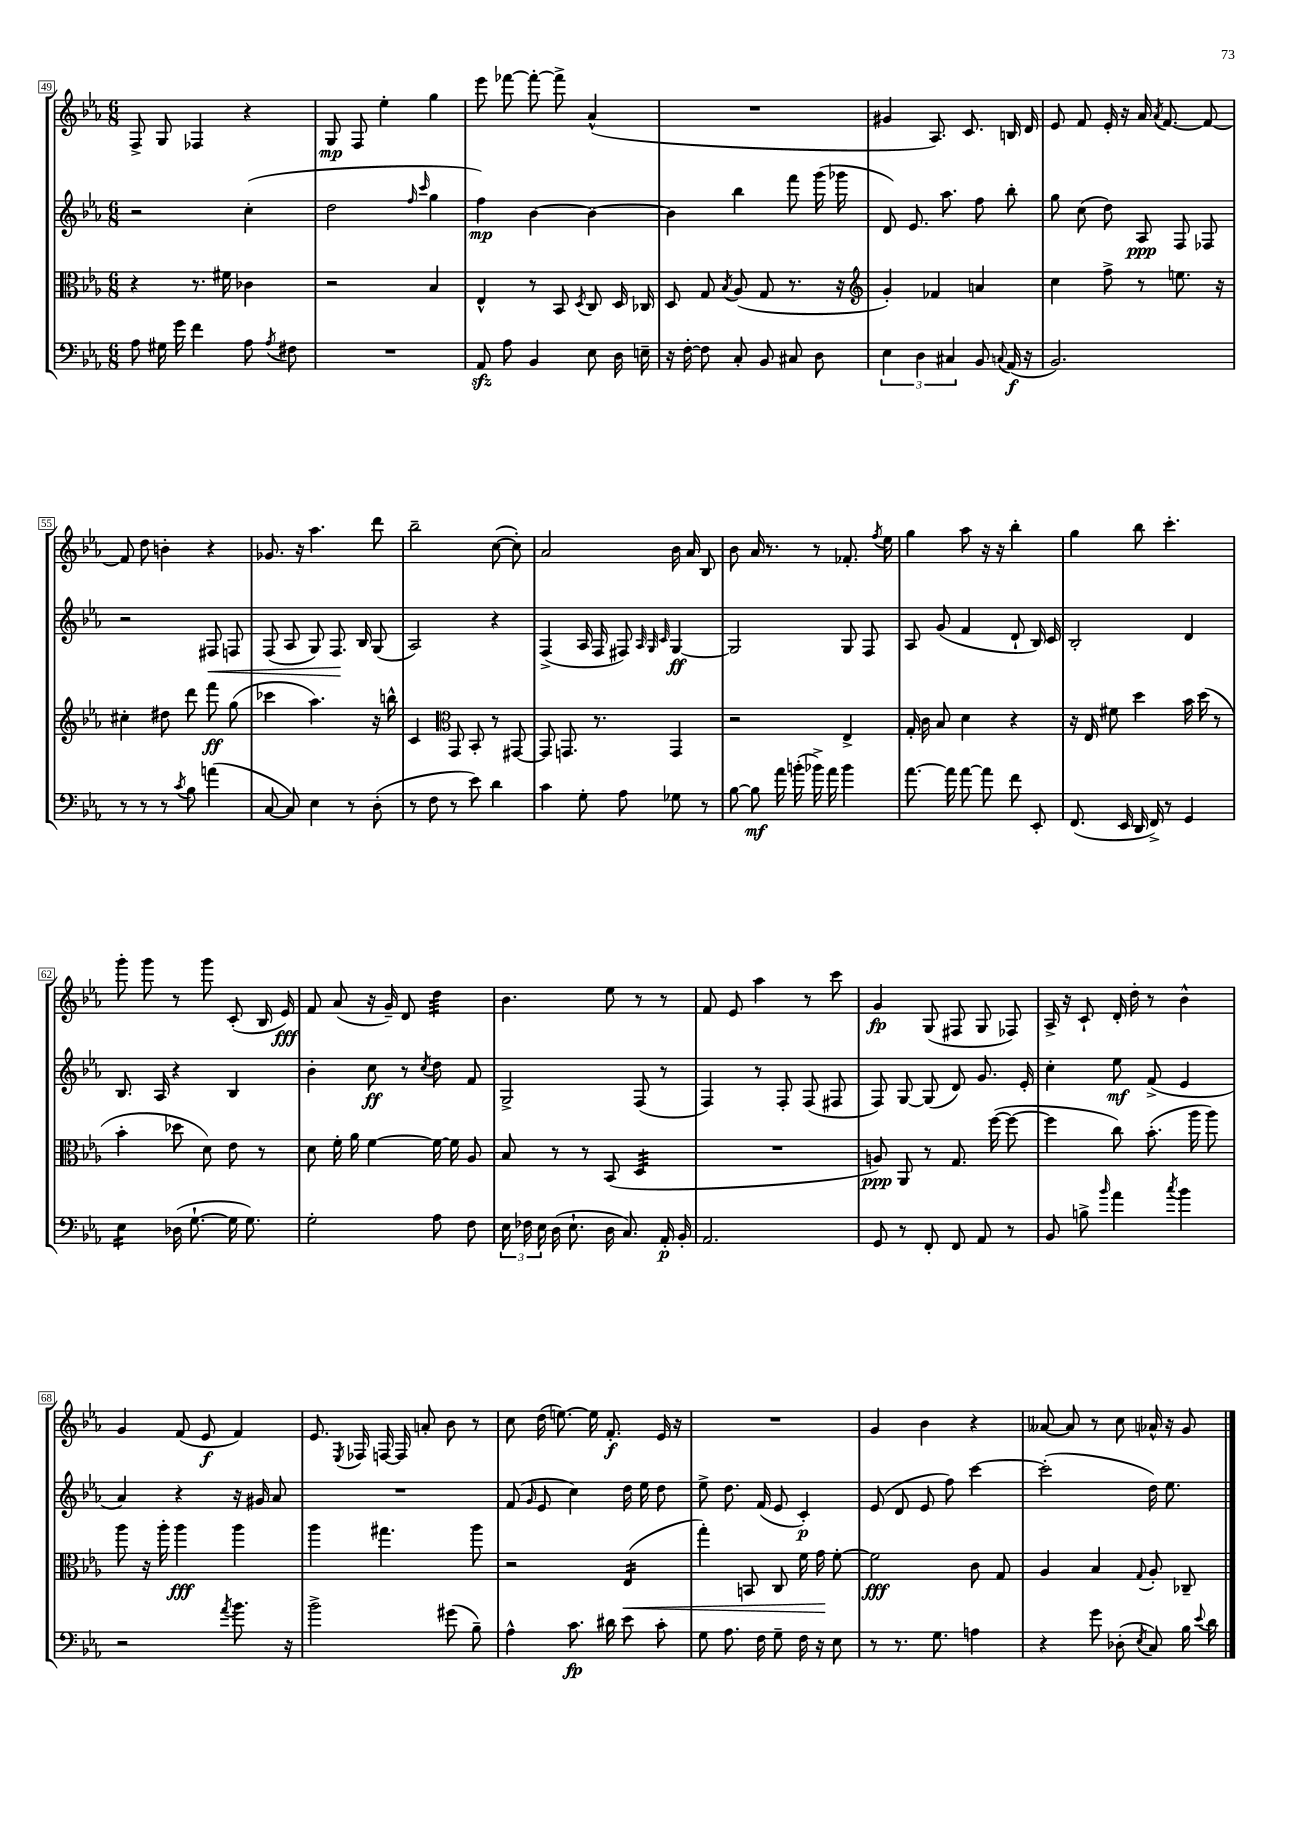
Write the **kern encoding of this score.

**kern	**kern	**kern	**kern
*staff4	*staff3	*staff2	*staff1
*clefF4	*clefC3	*clefG2	*clefG2
*k[b-e-a-]	*k[b-e-a-]	*k[b-e-a-]	*k[b-e-a-]
*M6/8	*M6/8	*M6/8	*M6/8
8A-	4r	2r	8F^
16G#	.	.	8G
16g	.	.	.
4f	8.r	.	4F-
.	16f#	.	.
8A-	4c-	(4cc'	4r
8qA-	.	.	.
8F#	.	.	.
=	=	=	=
2.r	2r	2dd	8G
.	.	.	8F
.	.	.	4ee-'
.	.	16qqff	.
.	.	16qqccc	.
.	4B-	4gg	4gg
=	=	=	=
8AA-	4E-^^	4ff)	8eee-
8A-	.	.	[8fff-
4BB-	8r	[4b-	8fff-'_
.	8BB-	.	8fff-^]
.	8qD	.	.
8E-	8C	4b-_	(4a-^^
16D	16D	.	.
16E~	16C-	.	.
=	=	=	=
16r	8D	4b-]	2.r
[16F'	.	.	.
8F]	8G	.	.
.	8qB-	.	.
8C'	(8A-	4bb-	.
8BB-	8G	.	.
8C#	8.r	8fff	.
8D	.	(16ggg	.
.	16r	16ggg-	.
=	=	=	=
*	*clefG2	*	*
6E-	4g')	8d)	4g#
.	.	8.e-	.
6D	.	.	.
.	4f-	.	8.A-)
.	.	8.aa-	.
6C#	.	.	.
.	.	.	8.c
8BB-	4a	8ff	.
8qqC	.	.	.
(16AA-	.	8bb-'	16B
16r	.	.	16d
=	=	=	=
2.BB-)	4cc	8gg	8e-
.	.	(8cc	8f
.	8ff^	8dd)	16e-'
.	.	.	16r
.	8r	8A-	16a-
.	.	.	8qa-
.	.	.	[8.f
.	8.ee	8F	.
.	.	8F-	8f_
.	16r	.	.
=	=	=	=
8r	4cc#'	2r	8f]
8r	.	.	8dd
8r	8dd#	.	4b'
8qc	.	.	.
8B-	8ddd	.	.
(4a	8fff	8F#	4r
.	(8gg	8F	.
=	=	=	=
[8C	4ccc-	(8F	8.g-
8C])	.	8A-	.
.	.	.	16r
4E-	4.aa-)	8G)	4.aa-
.	.	8.F	.
8r	.	.	.
.	.	16B-	.
(8D'	16r	(8G	8ddd
.	16bb^^	.	.
=	=	=	=
8r	4c	2A-)	2bb-~
8F	.	.	.
*	*clefC3	*	*
8r	8GG	.	.
8e-)	8BB-'	.	.
4d	8r	4r	([8cc
.	[8GG#	.	8cc'])
=	=	=	=
4c	8GG#]	(4F^	2a-
.	8.GG	.	.
8G'	.	16A-	.
.	8.r	16F	.
8A-	.	8F#)	.
.	.	32qqA-	.
.	.	32qqG	.
.	.	32qqc	.
8G-	4GG	[4G	16b-
.	.	.	16a-
8r	.	.	8B-
=	=	=	=
[8B-	2r	2G]	8b-
8B-]	.	.	16a-
.	.	.	8.r
16a-	.	.	.
(16b'	.	.	.
16b-^)	.	.	8r
16a-	.	.	.
4b-	4E-^	8G	8.f-'
.	.	8F	.
.	.	.	8qff
.	.	.	16ee-
=	=	=	=
[8.a-	16G'	8A-	4gg
.	16c	.	.
.	8B-	(8g	.
16a-]	.	.	.
[8a-	4d	4f	8aa-
8a-]	.	.	16r
.	.	.	16r
8f	4r	8d`	4bb-'
8EE-'	.	16B-)	.
.	.	16c	.
=	=	=	=
(8.FF	16r	2B-'	4gg
.	16E-	.	.
.	8f#	.	.
16EE-	.	.	.
16DD	4dd	.	8bb-
16FF^)	.	.	.
8r	.	.	4.ccc'
4GG	16b-	4d	.
.	(16dd	.	.
.	8r	.	.
=	=	=	=
4E-	4b-'	8.B-	8ggg'
.	.	.	8ggg
.	.	16A-	.
(16D-	8dd-	4r	8r
[8.G`	.	.	.
.	8d)	.	8ggg
16G]	8e-	4B-	(8c'
8.G)	.	.	.
.	8r	.	16B-
.	.	.	16e-)
=	=	=	=
2G'	8d	4b-'	8f
.	16f'	.	(8a-
.	16a-	.	.
.	[4f	8cc	16r
.	.	.	16g~)
.	.	8r	8d
.	.	8qcc	.
8A-	16f_	8dd	4dd
.	16f]	.	.
8F	8A-	8f	.
=	=	=	=
24E-	8B-	2G^	4.b-
24F-	.	.	.
24E-	.	.	.
(16D	8r	.	.
8.E-`	.	.	.
.	8r	.	.
16D	(8BB-	.	8ee-
8.C)	.	.	.
.	4D	(8F	8r
16AA-'	.	8r	8r
16BB-'	.	.	.
=	=	=	=
2.AA-	2.r	4F)	8f
.	.	.	8e-
.	.	8r	4aa-
.	.	8F'	.
.	.	(8F	8r
.	.	8F#	8ccc
=	=	=	=
8GG	8A)	8F)	4g
8r	8AA-	[8G	.
8FF'	8r	(8G]	(8G
8FF	8.G	8d)	8F#
8AA-	.	8.g	8G
.	([16ff	.	.
8r	8ff_	.	8F-)
.	.	16e-'	.
=	=	=	=
8BB-	4ff]	4cc'	16A-^
.	.	.	16r
8B^	.	.	8c`
16qqb-	.	.	.
4a-	8cc)	8ee-	16d'
.	.	.	16dd'
.	(8.b-'	(8f^	8r
8qcc	.	.	.
4b-	.	4e-	4b-^^
.	16aa-	.	.
.	8aa-)	.	.
=	=	=	=
2r	8aa-	4a-)	4g
.	16r	.	.
.	16aa-'	.	.
.	4aa-	4r	(8f
.	.	.	8e-
8qa-	.	.	.
8.b-	4aa-	16r	4f)
.	.	16g#	.
.	.	8a-	.
16r	.	.	.
=	=	=	=
2b-^	4aa-	2.r	8.e-
.	.	.	8qE-
.	.	.	16F-
.	4.gg#	.	[16F
.	.	.	16F]
.	.	.	8a'
(8g#	.	.	8b-
8B-~)	8aa-	.	8r
=	=	=	=
4A-^^	2r	(8f	8cc
.	.	16qqg	.
.	.	8e-	(16dd
.	.	.	[8.ee)
8.c	.	4cc)	.
.	.	.	16ee]
16d#	.	.	8.f'
8e-	(4E-	16dd	.
.	.	16ee-	.
8c'	.	8dd	16e-
.	.	.	16r
=	=	=	=
8G	4gg')	8ee-^	2.r
8.A-	.	8.dd	.
.	8BB	.	.
16F	.	(16f	.
8G~	8C	8e-	.
16F	16f	4c')	.
16r	16g	.	.
8E-	[8f'	.	.
=	=	=	=
8r	2f]	(8e-	4g
8.r	.	8d	.
.	.	8e-	4b-
8.G	.	.	.
.	.	8ff)	.
4A	8c	[4ccc	4r
.	8G	.	.
=	=	=	=
4r	4A-	(2ccc']	[8a--
.	.	.	8a--]
8g	4B-	.	8r
(8D-'	.	.	8cc
8qE-	8qqG	.	.
8C)	8A-'	16dd)	16a-^^
.	.	8.ee-	16r
16B-	8C-~	.	8g
8qqe-	.	.	.
16d	.	.	.
==	==	==	==
*-	*-	*-	*-
